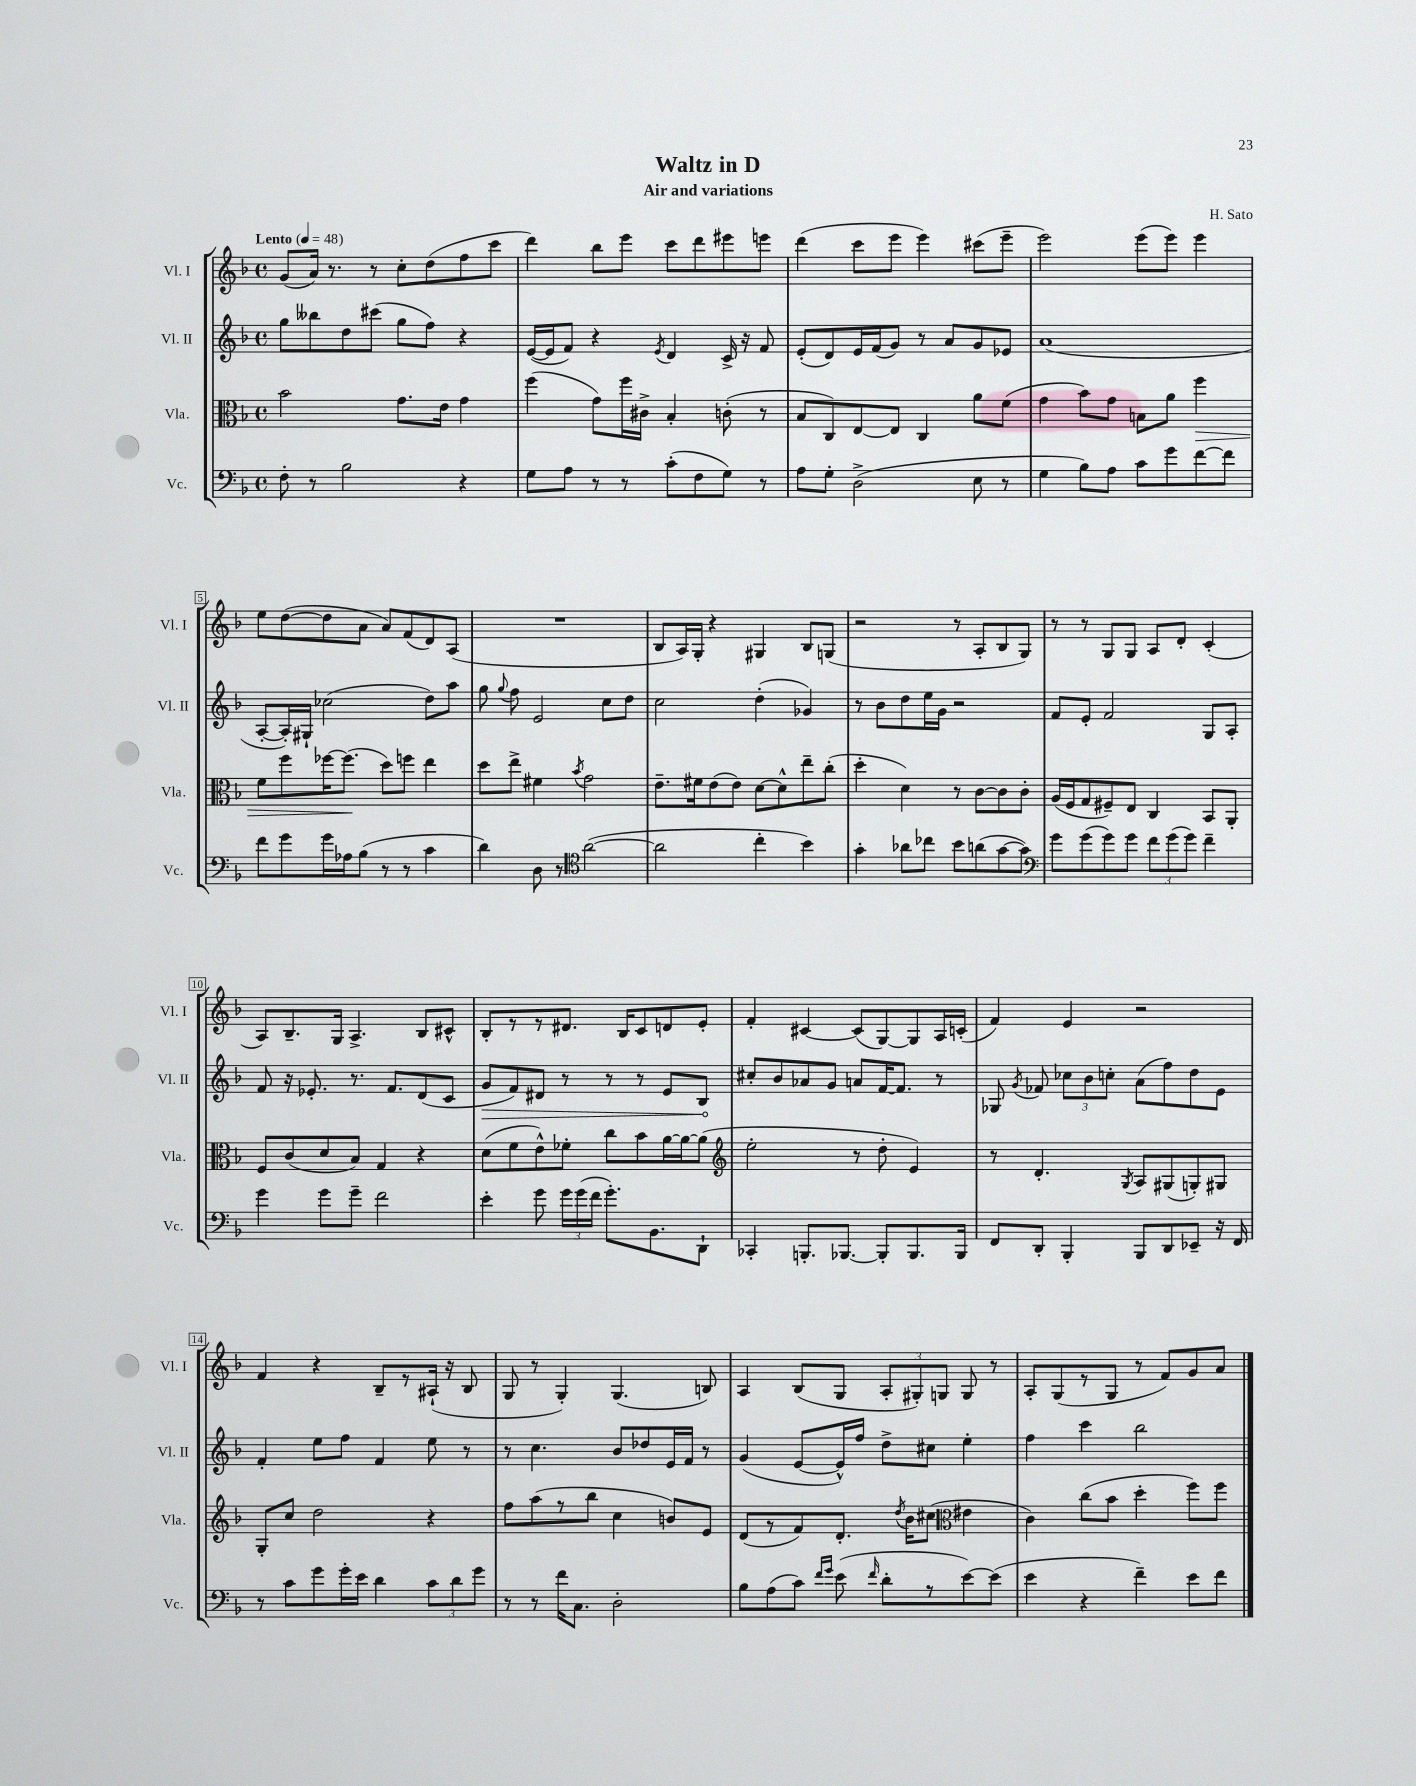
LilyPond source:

\header { title = "Waltz in D" composer = "H. Sato" subtitle = "Air and variations" }
<<
\new StaffGroup <<
\new Staff = "s0" \with { instrumentName = "Vl. I" shortInstrumentName = "Vl. I" } {
    \clef treble \key f \major \defaultTimeSignature \time 4/4 \tempo "Lento" 4 = 48
    \autoBeamOff g'8[( a'16]) r8. r8 c''8[-. d''8( f''8 c'''8] |
    d'''4) bes''8[ e'''8] c'''8[ d'''8 eis'''8 e'''8] |
    d'''4( c'''8[ e'''8] e'''4) cis'''8[( e'''8]-- |
    e'''2) e'''8[( e'''8]) e'''4 |
    e''8[ d''8~( d''8 a'8] a'8[) f'8( d'8) a8]( |
    R1 |
    bes8[ a16) g16]-. r4 gis4 bes8[ g8]( |
    r2 r8 a8[-. bes8 g8]) |
    r8 r8 g8[ g8] a8[ d'8]-. c'4-.( |
    a8[) bes8.-- g16] a4.-> bes8[ cis'8]-^ |
    bes8[-. r8 r8 dis'8.] bes16[ c'8 d'8 e'8]-. |
    f'4-. cis'4~ cis'8[( g8~) g8 a16 c'16]-.( |
    f'4) e'4 r2 |
    f'4 r4 bes8[-- r8 ais16]-!( r16 bes8 |
    g8 r8 g4-.) g4.( b8) |
    a4 bes8[( g8] \tuplet 3/2 { a8[-. gis8-.) g8] } g8 r8 |
    a8[-. g8( r8 g8] r8 f'8[) g'8 a'8] \bar "|." |
}
\new Staff = "s1" \with { instrumentName = "Vl. II" shortInstrumentName = "Vl. II" } {
    \clef treble \key f \major \defaultTimeSignature \time 4/4
    \autoBeamOff g''8[ beses''8 d''8 cis'''8]( g''8[ f''8]) r4 |
    e'16[~( e'16 f'8]) r4 \acciaccatura { e'8 } d'4 c'16-> r16 f'8 |
    e'8[-.( d'8) e'16 f'16( g'8]) r8 a'8[ g'8 ees'8] |
    a'1( |
    a8[~-. a16-.) gis16]-! ces''2( d''8[) a''8] |
    g''8 \appoggiatura { g''8 } f''8 e'2 c''8[ d''8] |
    c''2 d''4-.( ges'4) |
    r8 bes'8[ d''8 e''16 g'16] r2 |
    f'8[ e'8]-. f'2 g8[ a8]-. |
    f'8 r16 ees'8.-. r8. f'8.[ d'8( c'8] |
    \once \override Hairpin.circled-tip = ##t g'8[\> f'8) dis'8] r8 r8 r8 e'8[ bes8]\! |
    cis''8[-. bes'8 aes'8 g'8] a'8[ f'16~ f'8.] r8 |
    ges8 \acciaccatura { g'8 } fes'8 \tuplet 3/2 { ces''8[ bes'8 c''8]-. } a'8[( f''8) d''8 e'8] |
    f'4-. e''8[ f''8] f'4 e''8 r8 |
    r8 c''4. bes'8[ des''8 e'16 f'16] r8 |
    g'4( e'8[~ e'16-^) f''16] d''8[-> cis''8] e''4-. |
    f''4 c'''4 bes''2 \bar "|." |
}
\new Staff = "s2" \with { instrumentName = "Vla." shortInstrumentName = "Vla." } {
    \clef alto \key f \major \defaultTimeSignature \time 4/4
    \autoBeamOff bes'2 g'8.[ e'16] g'4 |
    f''4( g'8[) f''16 cis'16]-> bes4-. c'8-.( r8 |
    bes8[ c8) e8~ e8] c4 a'8[ f'8]( |
    g'4 bes'8[) g'8] b8[ a'8] f''4\> |
    f'8[ f''8 fes''16~ fes''8.]\!( d''8[) f''8] e''4 |
    d''8[ e''8]-> fis'4 \acciaccatura { bes'8 } g'2 |
    e'8.[-- fis'16 e'8( e'8]) d'8[~ d'8-^ e''8-- c''8]-.( |
    d''4-. d'4) r8 c'8[~ c'8 c'8]-. |
    a16[( f16 g8 fis8--) e8] c4 bes,8[ a,8]-. |
    f8[ c'8( d'8 bes8]) g4 r4 |
    d'8[( f'8 e'8-^) fes'8]-. c''8[ bes'8 a'16~ a'16~ a'8]( |
    \clef treble e''2-. r8 d''8-. e'4) |
    r8 d'4.-. \acciaccatura { g8 } a8[ gis8( g8-.) gis8] |
    g8[-. c''8] d''2 r4 |
    f''8[ a''8( r8 bes''8] c''4 b'8[) e'8] |
    d'8[( r8 f'8) d'8.]-. \acciaccatura { d''8 } bes'16[ cis''8]( \clef alto eis'4 |
    c'4) c''8[( bes'8] d''4-. f''8[) f''8] \bar "|." |
}
\new Staff = "s3" \with { instrumentName = "Vc." shortInstrumentName = "Vc." } {
    \clef bass \key f \major \defaultTimeSignature \time 4/4
    \autoBeamOff f8-. r8 bes2 r4 |
    g8[ a8] r8 r8 c'8[-.( f8 g8]) r8 |
    a8[ g8]-. d2->( e8 r8 |
    g4 bes8[) a8] c'8[ g'8 f'8~ f'8] |
    f'8[ g'8 g'16 aes16 bes8]( r8 r8 c'4 |
    d'4) d8 r8 \clef tenor a'2~( |
    a'2 c''4-. bes'4) |
    g'4-. aes'8[ ces''8] bes'8[ a'8( g'8~ g'8]) |
    \clef bass g'8[ g'8( g'8) g'8] \tuplet 3/2 { f'8[ g'8( g'8]) } f'4-- |
    g'4 g'8[ g'8]-- f'2 |
    e'4-. g'8 \tuplet 3/2 { g'16[ g'16( f'16] } g'8.[-.) bes,8. d,8]-! |
    ces,4-. b,,8.[-. bes,,8.]~ bes,,8[-. bes,,8. bes,,16] |
    f,8[ d,8]-. bes,,4-. bes,,8[ d,8 ees,8]-- r16 f,16 |
    r8 c'8[ g'8 g'16-. e'16] d'4 \tuplet 3/2 { c'8[ d'8 g'8] } |
    r8 r8 f'16[ c8.] d2-. |
    bes8[ a8( c'8]) \grace { f'16[ g'16] } e'8( \grace { f'16 } d'8[-. r8 e'8~) e'8]( |
    e'4 r4 f'4--) e'8[ f'8] \bar "|." |
}
>>
>>
\layout { \context { \Score \override BarNumber.stencil = #(make-stencil-boxer 0.1 0.3 ly:text-interface::print) } }
